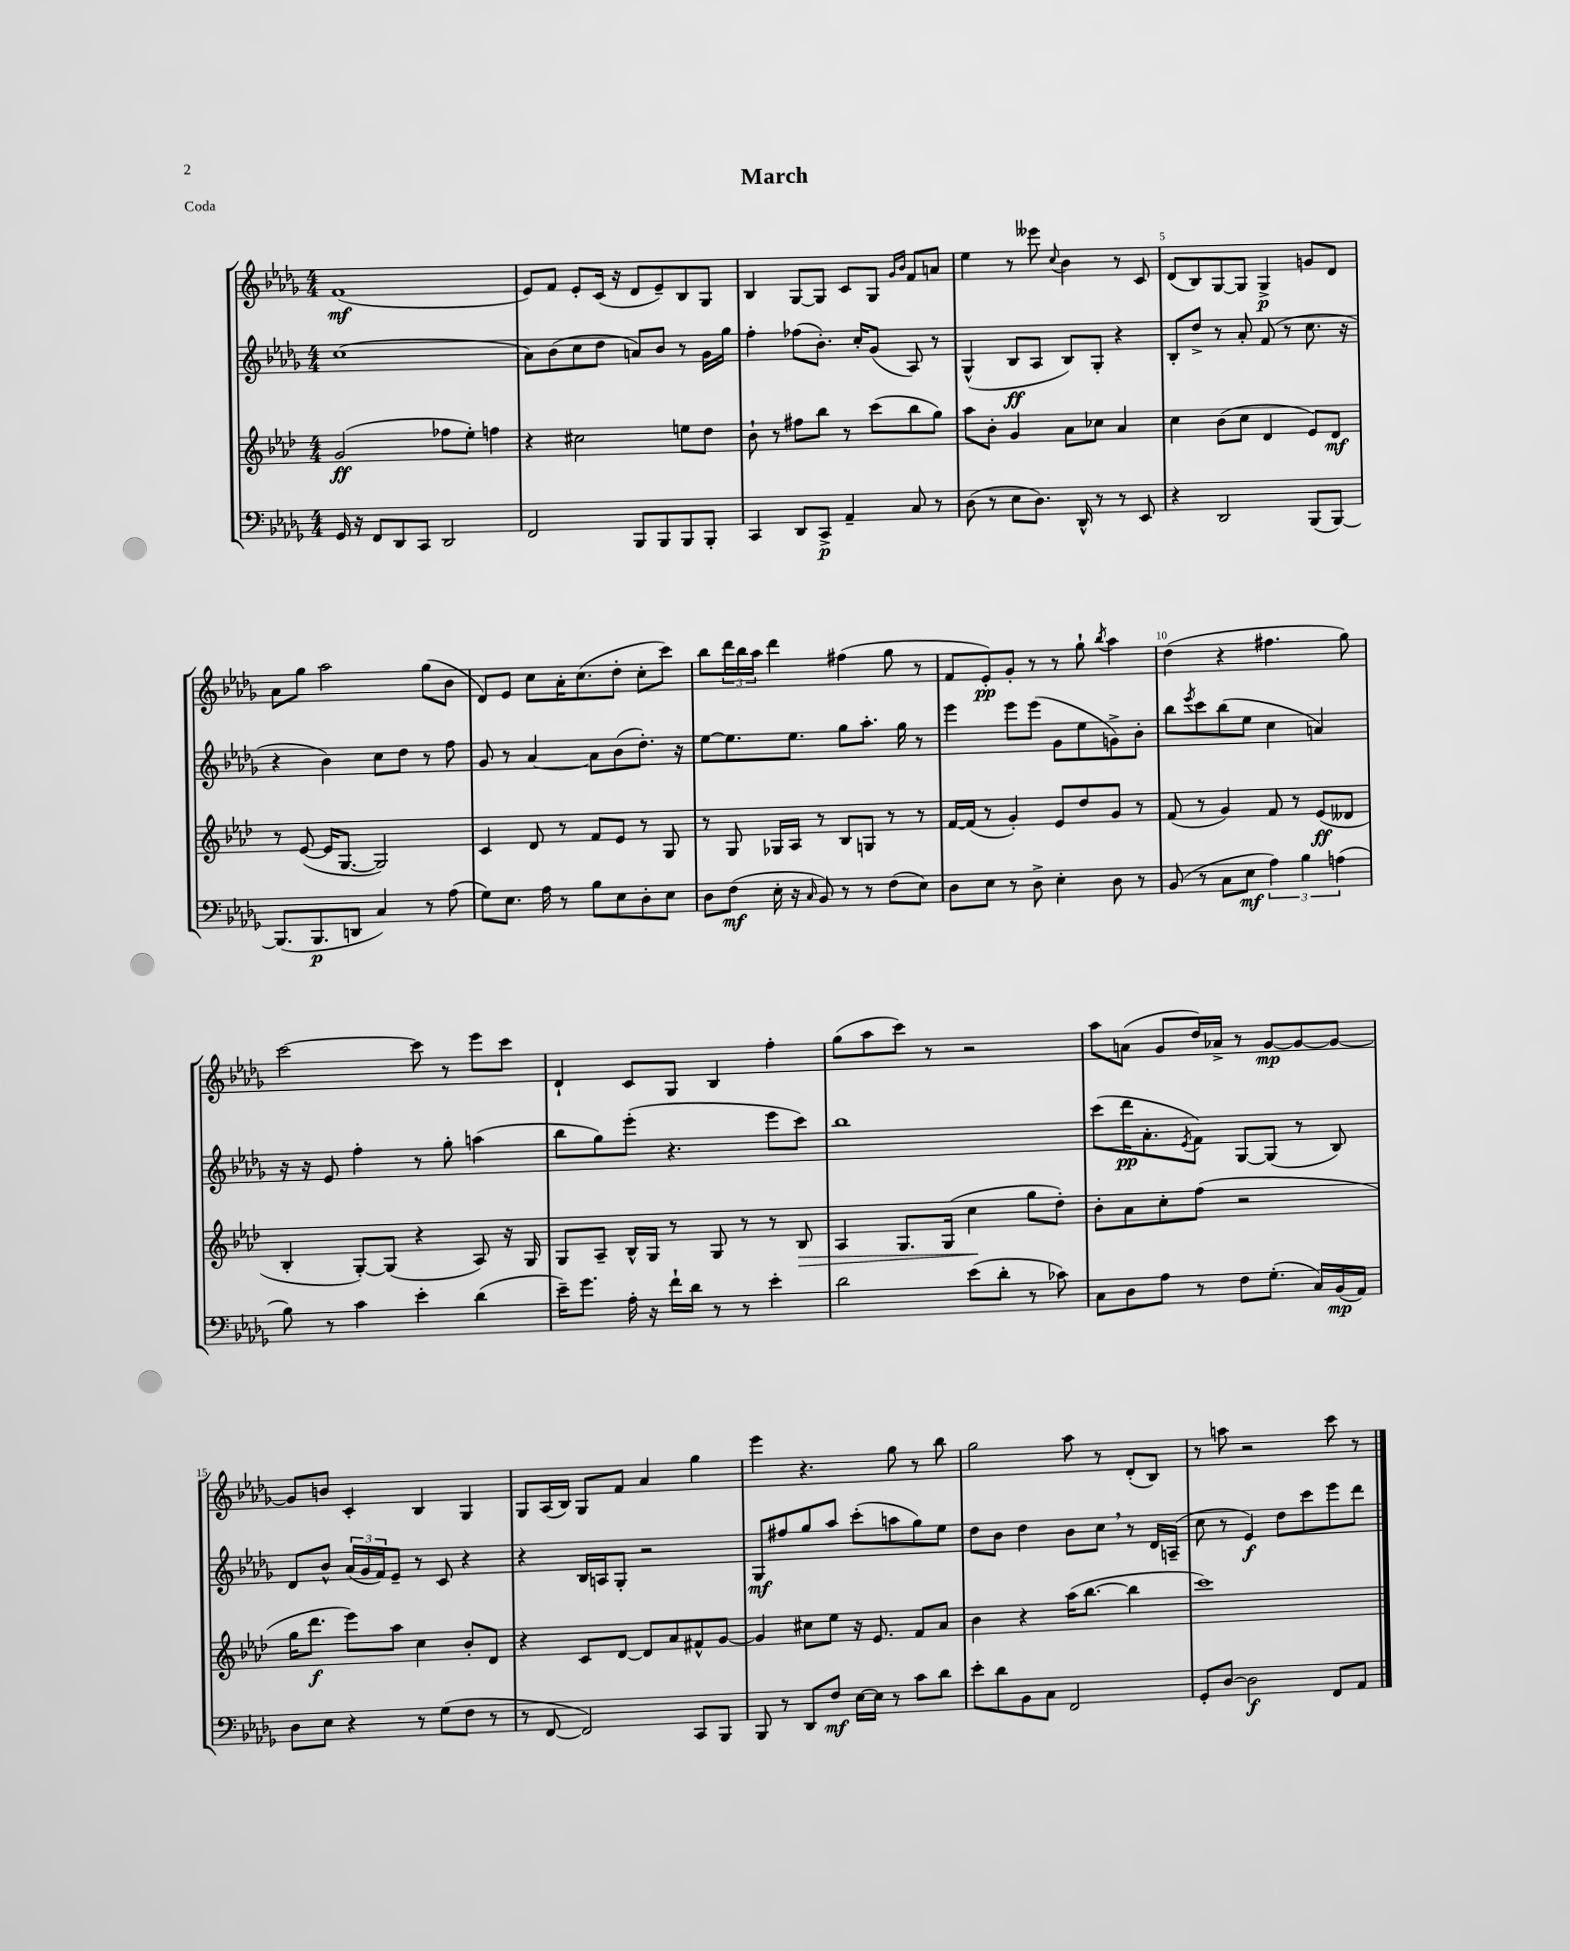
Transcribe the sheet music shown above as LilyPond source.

\header { title = "March" piece = "Coda" }
<<
\new StaffGroup <<
\new Staff = "s0" {
    \clef treble \key des \major \numericTimeSignature \time 4/4
    f'1\mf( |
    ees'8) f'8 ees'8-. c'16( r16 des'8 ees'8--) bes8 ges8 |
    bes4 ges8~ ges8 c'8 ges8 \grace { ges'16 bes'16 } f'8 a'8 |
    ees''4 r8 eeses'''8 \appoggiatura { c''8 } bes'4 r8 c'8 |
    des'8( bes8) ges8~ ges8 ges4->\p g'8 des'8 |
    aes'8 ges''8 aes''2 ges''8( bes'8 |
    des'8) ees'8 c''8 aes'16-. c''8.( des''8-. c''8-. c'''8) |
    bes''8 \tuplet 3/2 { des'''16 bes''16 aes''16 } des'''4 fis''4( ges''8 r8 |
    f'8 ees'8-.\pp) ges'8-. r8 r8 ges''8-! \acciaccatura { bes''8 } aes''4 |
    des''4( r4 fis''4. ges''8) |
    c'''2~ c'''8 r8 ees'''8 c'''8 |
    des'4-! c'8 ges8 bes4 f''4-. |
    ges''8( aes''8 c'''8) r8 r2 |
    aes''8 a'8( ges'8 des''16) aes'16-> r8 ges'8~\mp ges'8~ ges'8~ |
    ges'8 b'8 c'4-. bes4 ges4 |
    ges8 aes16( bes16) ges8 f'8 aes'4 ges''4 |
    ees'''4 r4. ges''8 r8 bes''8 |
    ges''2 aes''8 r8 des'8-.( bes8) |
    r8 a''8 r2 c'''8 r8 \bar "|." |
}
\new Staff = "s1" {
    \clef treble \key des \major \numericTimeSignature \time 4/4
    c''1( |
    aes'8) bes'8( c''8 des''8 a'8) bes'8 r8 ges'16 ges''16 |
    f''4-. fes''8( bes'8.-.) c''16-. ges'8( aes8) r8 |
    ges4-^( bes8\ff aes8 bes8) ges8-. r4 |
    bes8-. des''8-> r8 aes'8-. f'8( r8 c''8. r16 |
    r4 bes'4) c''8 des''8 r8 f''8 |
    ges'8 r8 aes'4~ aes'8 bes'8( des''8.-.) r16 |
    ees''8~ ees''8. ees''8. ges''8 aes''8.-. ges''16 r8 |
    ees'''4 ees'''8 ees'''8( ges'8 ees''8 g'8->) bes'8-. |
    bes''8 \acciaccatura { ees'''8 } c'''8 bes''8( ees''8 c''4 a'4) |
    r16 r16 ees'8 f''4-. r8 ges''8-. a''4( |
    bes''8 ges''8) ees'''8-.( r4. ees'''8 c'''8) |
    bes''1 |
    c'''8( des'''16\pp aes'8.-. \acciaccatura { ees'8 } f'8) ges8~ ges8( r8 bes8) |
    des'8 bes'8-^ \tuplet 3/2 { aes'16( ges'16 f'16) } ees'8-- r8 c'8 r4 |
    r4 bes16 a16 ges8-. r2 |
    ges8\mf fis''8 ges''8 aes''8 c'''8-.( a''8 ges''8) ees''8 |
    des''8 bes'8 des''4 bes'8 c''8 \breathe r8 des'16 a16--( |
    c''8 r8 ees'4\f) des''8 c'''8 ees'''8 des'''8 \bar "|." |
}
\new Staff = "s2" {
    \clef treble \key aes \major \numericTimeSignature \time 4/4
    g'2\ff( fes''8 ees''8-.) f''4 |
    r4 cis''2 e''8 des''8 |
    bes'8-! r8 fis''8 bes''8 r8 c'''8( bes''8 g''8) |
    aes''8 bes'8-. g'4 aes'8 ces''8 aes'4 |
    c''4 bes'8( c''8 des'4 ees'8) des'8\mf |
    r8 ees'8~( ees'16 g8.~ g2) |
    c'4 des'8 r8 f'8 ees'8 r8 g8 |
    r8 g8 ges16 aes16 r8 bes8 g8 r8 r8 |
    f'16~ f'16( r8 g'4-.) ees'8 des''8 g'8 r8 |
    f'8( r8 g'4) f'8 r8 ees'8\ff( deses'8 |
    bes4-. g8~-.) g8( r4 aes8) r16 g16 |
    g8 aes8-- bes16-^ g16 r8 g8 r8 r8 bes8\> |
    aes4 g8. g16( c''4\! g''8 des''8-.) |
    bes'8-. aes'8 c''8-. f''8( r2 |
    g''16 des'''8.\f ees'''8) aes''8 c''4 bes'8-. des'8 |
    r4 c'8 des'8~ des'8 aes'8 fis'8-^ g'8~ |
    g'4 cis''8 ees''8 r16 ees'8. f'8 aes'8 |
    bes'4 r4 aes''16( bes''8.~ bes''4 |
    c'''1) \bar "|." |
}
\new Staff = "s3" {
    \clef bass \key des \major \numericTimeSignature \time 4/4
    ges,16 r16 f,8 des,8 c,8 des,2 |
    f,2 bes,,8 bes,,8 bes,,8 bes,,8-. |
    c,4 des,8 c,8->\p aes,4-- c8 r8 |
    des8( r8 ees8 des8.) des,16-^ r8 r8 ees,8 |
    r4 des,2 bes,,8( bes,,8~) |
    bes,,8.( bes,,8.\p d,8 c4) r8 aes8( |
    ges8) ees8. aes16 r8 bes8 ees8 des8-. ees8 |
    des8 f8\mf( ees16-. r16 \grace { c16 } bes,8) r8 r8 f8( ees8) |
    des8 ees8 r8 des8-> ees4-. des8 r8 |
    bes,8( r8 c8 ees8\mf \tuplet 3/2 { aes4) bes4 a4( } |
    bes8) r8 c'4 ees'4-. des'4( |
    ees'16--) ges'8. aes16-. r16 f'16-! des'16 r8 r8 ees'4-. |
    des'2 ees'8( des'8-. r8 ces'8) |
    c8 des8 aes8 r8 f8 ges8.-.( c16) bes,16\mp( aes,16) |
    des8 ees8 r4 r8 ges8( f8 r8 |
    r8 f,8~ f,2) c,8 bes,,8 |
    bes,,8 r8 des,8 f8\mf ees16~ ees16 r8 c'8 des'8 |
    ees'8-. des'8 bes,8 c8 f,2 |
    ges,8-. des8~ des2\f f,8 aes,8 \bar "|." |
}
>>
>>
\layout { \context { \Score \override BarNumber.break-visibility = ##(#f #t #t) barNumberVisibility = #(every-nth-bar-number-visible 5) } }
